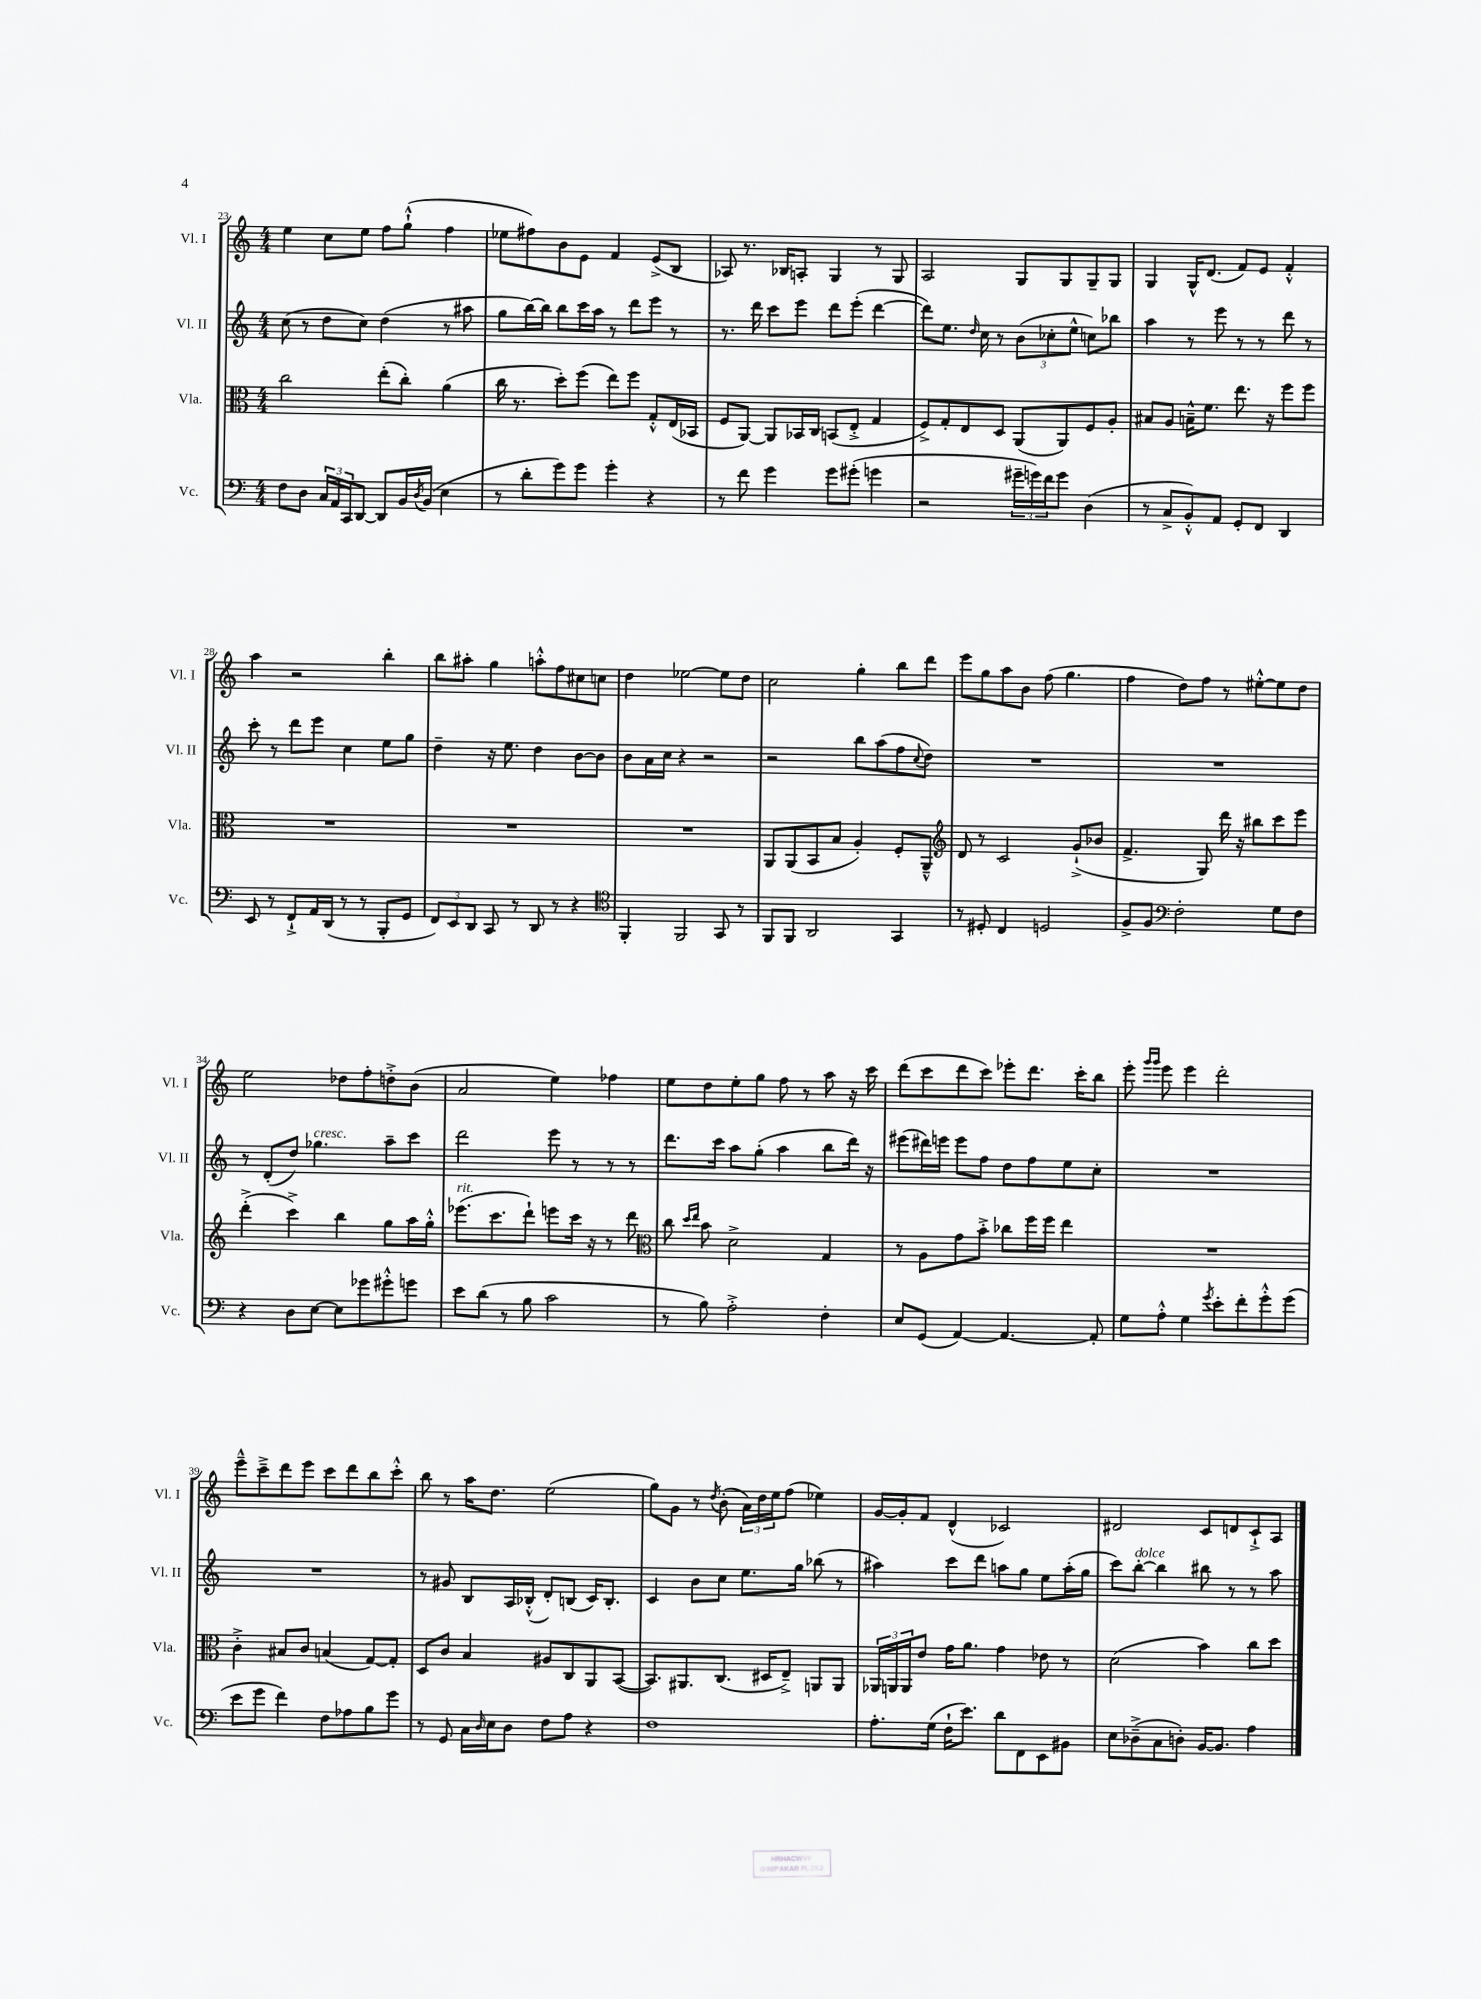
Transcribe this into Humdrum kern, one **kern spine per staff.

**kern	**kern	**kern	**kern
*staff4	*staff3	*staff2	*staff1
*clefF4	*clefC3	*clefG2	*clefG2
*k[]	*k[]	*k[]	*k[]
*M4/4	*M4/4	*M4/4	*M4/4
8F	2cc	(8cc	4ee
8D	.	8r	.
24C	.	8dd	8cc
24AA	.	.	.
24CC	.	.	.
[8DD	.	8cc)	8ee
8DD]	(8ee'	(4dd	8ff
16BB	8cc')	.	(8gg`^^
8qD	.	.	.
(16BB	.	.	.
4E	(4a	8r	4ff
.	.	8aa#	.
=	=	=	=
8r	16cc	8gg	8ee-
.	8.r	.	.
8d'	.	[16bb)	8ff#)
.	.	16bb]	.
8g)	8dd')	8bb	8b
8g	(8ff	16ccc	8e
.	.	16aa	.
4g'	8ee)	8r	4f
.	8ff	8ddd	.
4r	8G'^^	8eee	(8e^
.	(16E	8r	8B
.	16BB-	.	.
=	=	=	=
8r	8F	8.r	8A-)
8f	[8AA)	.	8.r
.	.	16ddd	.
4g	8AA]	8ccc	.
.	.	.	16B-
.	16BB-	8eee	8A'
.	16C	.	.
8g	(8BB	8ddd	4G
(8g#'	8E'^	(8eee'	.
4g	4G	[4ddd	8r
.	.	.	8G
=	=	=	=
2r	8F^)	8ddd])	2A
.	8G'	8.ee	.
.	8E	.	.
.	.	16qqdd	.
.	.	16cc	.
.	8D	8r	.
24g#~	(8AA	(12b	8G
24g)	.	.	.
24f	.	12cc-'	.
8g	8AA)	.	8G
.	.	12ee^^	.
(4D	8F	8cc)	8G~
.	8A'	8bb-	8G
=	=	=	=
8r	8B#	4aa	4G
8C^	8A	.	.
8BB'^^)	16B~^^	8r	16G^^
.	8.f	.	(8.d
8AA	.	8eee	.
8GG'	8.ee	8r	8f)
8FF	.	8r	8e
.	16r	.	.
4DD	8ff	8ddd	4f'^^
.	8ff	8r	.
=	=	=	=
8EE	1r	8ccc'	4aa
8r	.	8r	.
8FF`^	.	8ddd	2r
16AA	.	8eee	.
(16DD	.	.	.
8r	.	4cc	.
8r	.	.	.
8BBB'	.	8ee	4bb'
8GG	.	8gg	.
=	=	=	=
12FF)	1r	4dd~	8bb
12EE	.	.	.
.	.	.	8aa#'
12DD	.	.	.
8CC	.	16r	4gg
.	.	8.ee	.
8r	.	.	.
8DD	.	4dd	8aa'^^
8r	.	.	8ff
4r	.	[8b	8cc#
.	.	8b]	8cc
=	=	=	=
*clefC4	*	*	*
4FF'	1r	8b	4dd
.	.	16a	.
.	.	16cc	.
2FF	.	4r	[2ee-
.	.	2r	.
8GG	.	.	8ee-]
8r	.	.	8dd
=	=	=	=
8FF	8AA	2r	2cc
8FF	(8AA	.	.
2AA	8BB	.	.
.	8B	.	.
.	4A')	8bb	4gg'
.	.	(8aa	.
4GG	8F'	8ff	8bb
.	.	8qqcc	.
.	8AA~^^	8dd)	8ddd
=	=	=	=
*	*clefG2	*	*
8r	8d	1r	8eee
8D#'	8r	.	8gg
4C	2c	.	8aa
.	.	.	8b
2D	.	.	(8ff
.	.	.	4.gg
.	(8g`^	.	.
.	8b-	.	.
=	=	=	=
8F^	4.f^	1r	4ff
8F	.	.	.
*clefF4	*	*	*
2F'	.	.	8dd)
.	8G)	.	8ff
.	16ddd	.	8r
.	16r	.	.
.	8bb#	.	[8ee#'^^
8G	8ccc	.	8ee#]
8F	8eee	.	8dd
=	=	=	=
4r	(4ddd'^	8r	2ee
.	.	(8d'	.
8D	4ccc^)	8dd)	.
[8E	.	4.gg-	.
8E]	4bb	.	8dd-
8g-	.	.	8ff'
8g#'^^	8gg	8aa~	8dd'^
8g	16aa	8ccc	(8b
.	16gg'^^	.	.
=	=	=	=
8e	(8.eee-	2ddd	2a
(8d	.	.	.
.	8.ccc	.	.
8r	.	.	.
8B	8ddd`)	.	.
2c	8eee	8eee	4ee)
.	16ccc	8r	.
.	16r	.	.
.	8r	8r	4ff-
.	8ddd	8r	.
=	=	=	=
*	*clefC3	*	*
8r	8cc	8.ddd	8ee
.	16qqdd	.	.
.	16qqee	.	.
8B)	8b	.	8dd
.	.	16ccc	.
2A'^	2d^	8aa	8ee'
.	.	(8gg'	8gg
.	.	4aa	8ff
.	.	.	8r
4F'	4G	8bb	8aa
.	.	16ddd)	16r
.	.	16r	16ccc
=	=	=	=
8E	8r	(8eee#	(8ddd
(8GG	8A	16ddd#)	8ccc
.	.	16eee	.
[4AA)	8g	8eee	8ddd
.	8b'^	8ff	8ccc)
4.AA_	8cc-	8dd	8eee-'
.	16ff	8ff	8.ddd
.	16ff	.	.
.	4ee	8ee	.
.	.	.	16ccc'
8AA']	.	8cc'	8bb
=	=	=	=
8G	1r	1r	8eee'
.	.	.	16qqggg
.	.	.	16qqggg
8A'^^	.	.	8eee
4G	.	.	4eee
8qg	.	.	.
8e'	.	.	2ddd'
8f'	.	.	.
8g'^^	.	.	.
(8g	.	.	.
=	=	=	=
8e	4c'^	1r	8eee~^^
8g	.	.	8ccc~^
4f)	8B#	.	8ddd
.	8c	.	8eee
8F	(4B	.	8ccc
8A-	.	.	8ddd
8B	[8G)	.	8bb
8g	8G']	.	8ccc'^^
=	=	=	=
8r	8D	8r	8bb
8GG	8c	8g#	8r
16C	4B	8B	16aa
16qqD	.	.	.
16E	.	.	8.dd
8D	.	16A	.
.	.	(16B-'^^	.
8F	8A#	8d')	(2ee
8A	8C	(8B	.
4r	8AA	16c)	.
.	.	8.B'	.
.	([8BB	.	.
=	=	=	=
1F	8.BB])	4c	8gg)
.	.	.	8g
.	8.AA#	.	.
.	.	8b	8r
.	.	.	8qdd
.	(8.C	8cc	(8b'
.	.	8.ee	24a)
.	.	.	24dd
.	16D#	.	.
.	.	.	24ee
.	8E~^)	.	(8ff
.	.	16gg	.
.	8AA	(8bb-	4ee-)
.	8AA	8r	.
=	=	=	=
8.A'	24AA-	4aa#)	[16g
.	24AA	.	.
.	.	.	16g']
.	24AA	.	.
.	8e	.	8f
(16G	.	.	.
16F`	16g	8ccc	(4d^^
8.e)	8.a	.	.
.	.	8ddd	.
8d	4g	8aa	2c-)
8FF	.	8gg	.
8EE	8e-	8ee	.
8BB#	8r	(16aa'	.
.	.	16gg	.
=	=	=	=
8E	(2d	8ccc)	2d#
(8D-~^	.	[8bb'	.
8C	.	4bb]	.
8D')	.	.	.
[16BB	4b)	8bb#	8c
8.BB]	.	.	.
.	.	8r	8d
4A	8cc	8r	8c`^
.	8dd	8aa	8A
==	==	==	==
*-	*-	*-	*-
